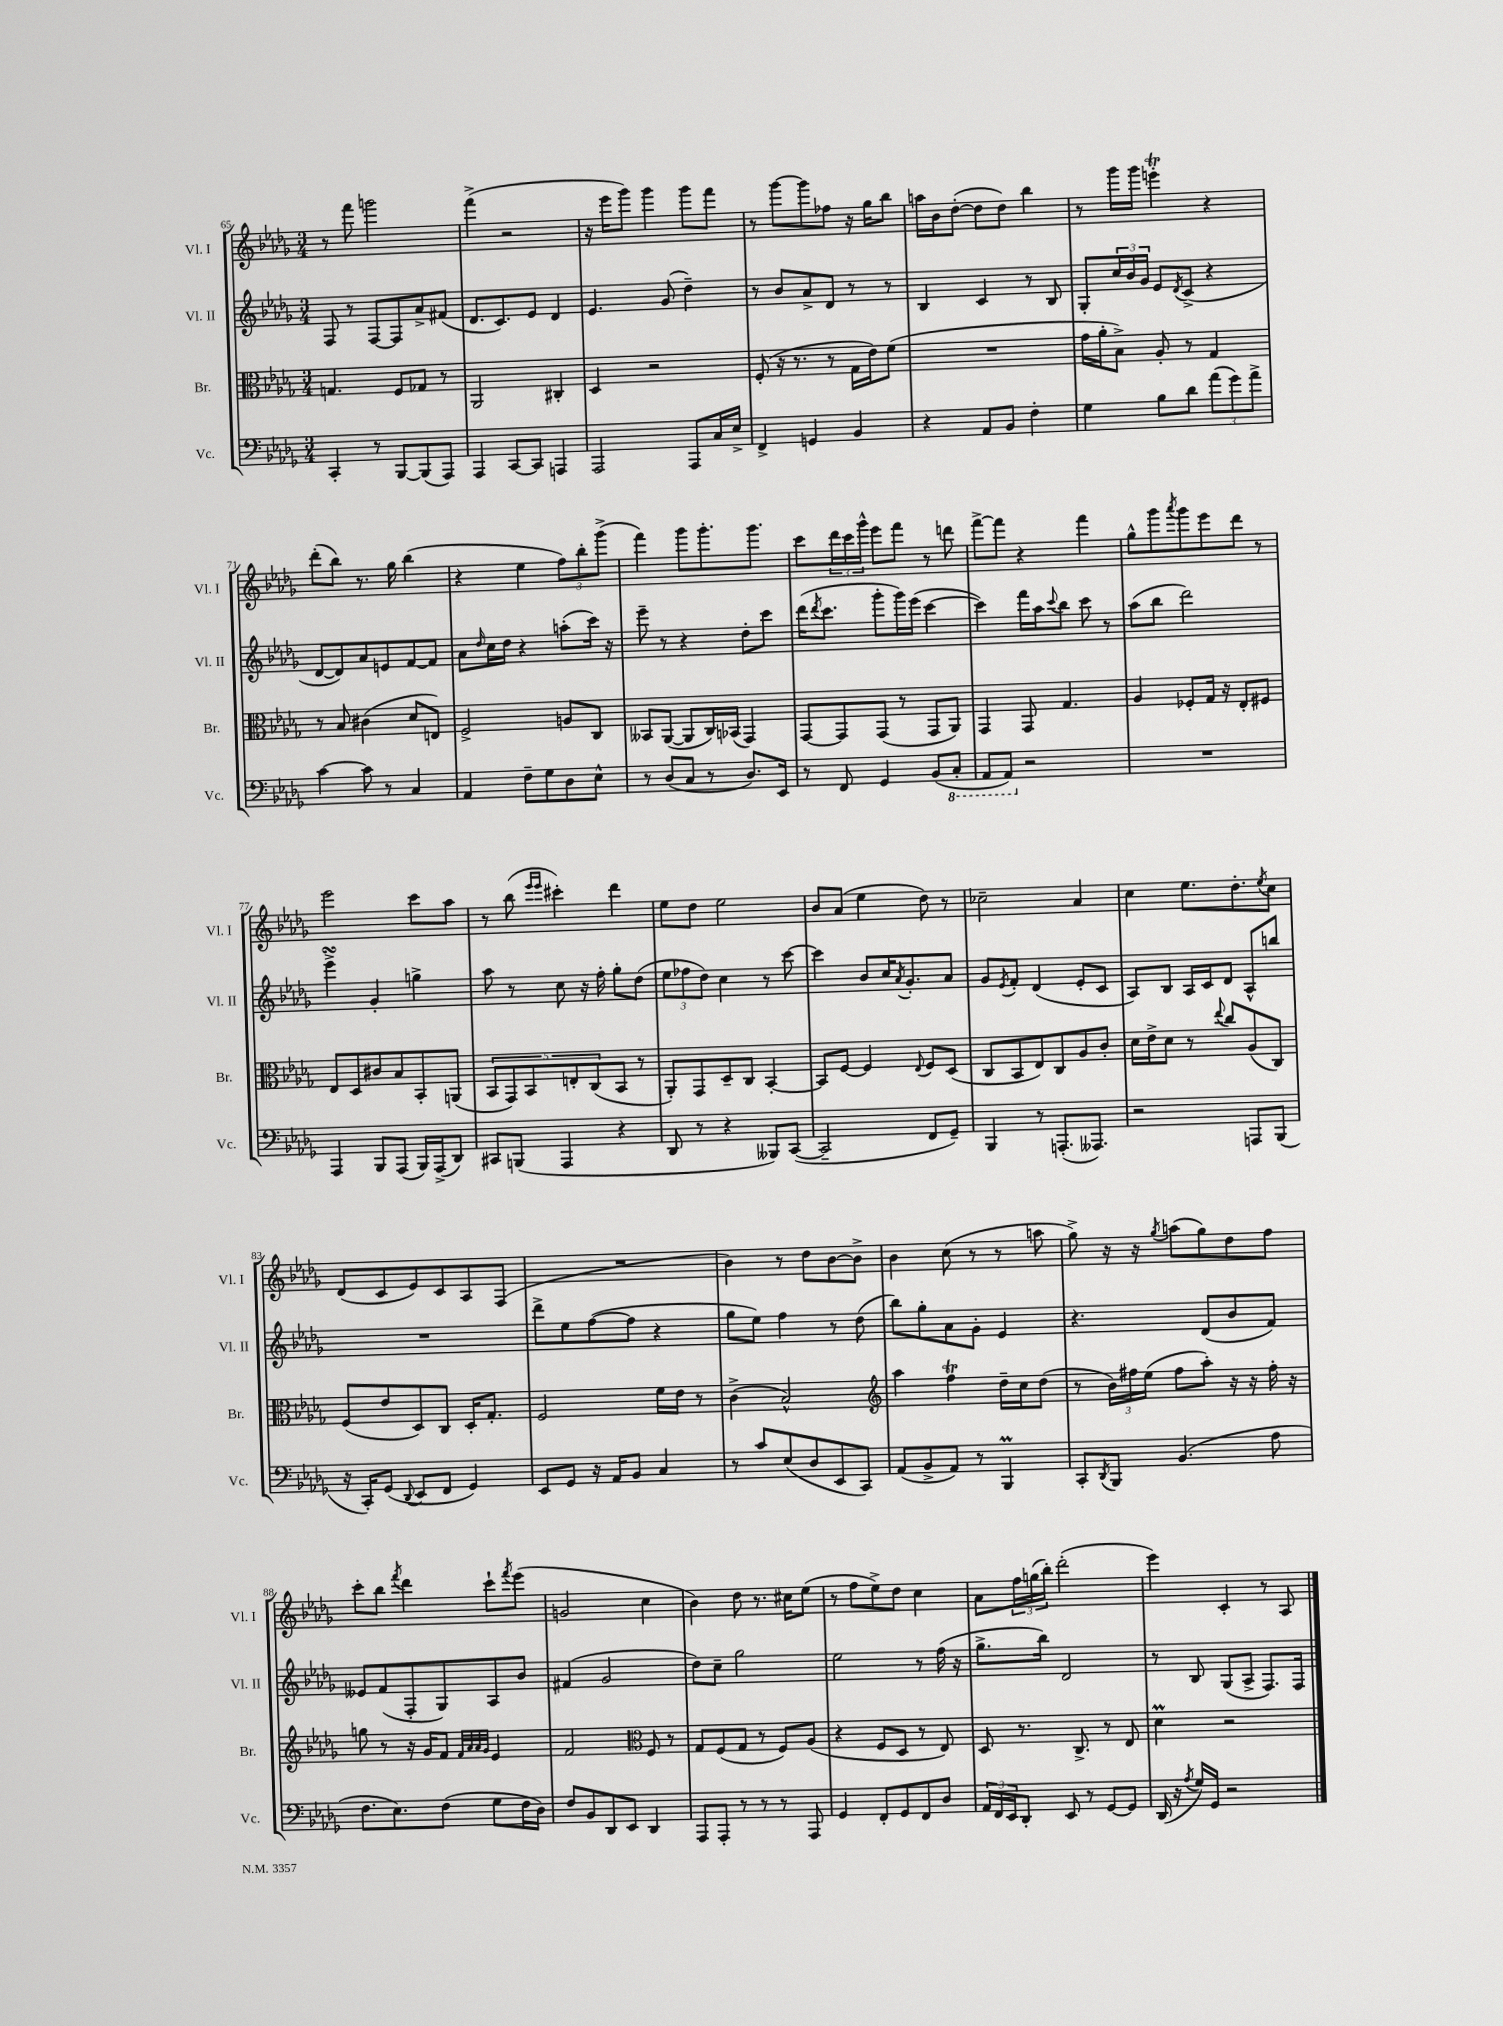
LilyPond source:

<<
\new StaffGroup <<
\new Staff = "s0" \with { instrumentName = "Vl. I" shortInstrumentName = "Vl. I" } {
    \clef treble \key des \major \numericTimeSignature \time 3/4
    r8 f'''8 g'''2 |
    f'''4->( r2 |
    r16 ees'''16 ges'''8) ges'''4 ges'''8 f'''8 |
    r8 ges'''8~ ges'''8 fes''8 r16 ges''16 bes''8 |
    a''16 bes'16 des''8~-.( des''8 des''8) bes''4 |
    r8 ges'''16 ges'''16 e'''4-.\trill r4 |
    des'''8-.( bes''8) r8. ges''16 bes''4( |
    r4 ees''4 \tuplet 3/2 { f''8) bes''8-. ges'''8->( } |
    f'''4) ges'''8 ges'''8.-. ges'''8. |
    c'''8 \tuplet 3/2 { des'''16 c'''16 ges'''16-^ } ees'''8 f'''8 r8 d'''8 |
    f'''8~-> f'''8 r4 f'''4 |
    ges''8-^ ges'''8 \acciaccatura { aes'''8 } ges'''8 ees'''8 des'''8 r8 |
    ees'''2 c'''8 aes''8 |
    r8 bes''8( \grace { ees'''16 ees'''16 } cis'''4-.) des'''4 |
    ees''8 des''8 ees''2 |
    bes'8 aes'8( ees''4 des''8) r8 |
    ces''2-- aes'4 |
    c''4 ees''8. des''8.-. \acciaccatura { ees''8 } c''8 |
    des'8( c'8 ees'8) c'8 aes8 f8( |
    R2. |
    bes'4) r8 des''8 bes'8~ bes'8-> |
    bes'4 c''8( r8 r8 a''8 |
    ges''8->) r16 r16 \acciaccatura { ges''8 } a''8( ges''8) des''8 f''8 |
    c'''8-. bes''8 \acciaccatura { f'''8 } des'''4 c'''8-! \acciaccatura { f'''8 } ees'''8( |
    g'2 c''4 |
    bes'4) des''8 r8. cis''16 ees''8( |
    r8 f''8 ees''8->) des''8 c''4 |
    aes'8 \tuplet 3/2 { f''16 g''16( bes''16-.) } des'''2-.( |
    ees'''4) c'4-. r8 aes8 \bar "|." |
}
\new Staff = "s1" \with { instrumentName = "Vl. II" shortInstrumentName = "Vl. II" } {
    \clef treble \key des \major \numericTimeSignature \time 3/4
    f8 r8 f8~ f8 aes'8-> fis'8( |
    des'8. c'8.) ees'8 des'4 |
    ees'4. ges'8( des''4--) |
    r8 bes'8 aes'8-> des'8 r8 r8 |
    bes4 c'4 r8 bes8 |
    ges8-. \tuplet 3/2 { c''16 bes'16 ges'16 } ees'8 \acciaccatura { des'8 } c'8->( r4 |
    des'8~ des'8) aes'8 e'8 f'8~ f'8 |
    aes'8 \grace { des''16 } c''16 des''16 r4 a''8-.( c'''16) r16 |
    ees'''8-- r8 r4 des''8-. c'''8 |
    des'''16( \acciaccatura { des'''8 } c'''8. ges'''8-. ges'''16) ees'''16( c'''4~ |
    c'''4) f'''16 aes''16 \appoggiatura { c'''8 } bes''8 c'''8 r8 |
    aes''8( bes''8 des'''2) |
    ees'''4->\turn ges'4-. g''4-> |
    aes''8 r8 c''8 r16 f''16-. ges''8-. des''8( |
    \tuplet 3/2 { ees''8 fes''8 des''8) } c''4 r8 c'''8~ |
    c'''4 bes'8 c''16 \acciaccatura { aes'8 } ges'8.-. aes'8 |
    ges'8 \acciaccatura { ees'8 } f'8-. des'4( ees'8-. c'8 |
    aes8) bes8 aes16 c'16 des'8 aes8-^ b''8 |
    R2. |
    des'''8-> ees''8 f''8~( f''8 r4 |
    ges''8 ees''8) f''4 r8 des''8( |
    bes''8) ges''8-. aes'8 ges'8-. ees'4 |
    r4. des'8( bes'8 f'8) |
    eeses'8 f'8( f8-. ges8) aes8 bes'8 |
    fis'4( ges'2 |
    des''8) c''8-- ges''2 |
    ees''2 r8 f''16( r16 |
    ges''8.-> bes''16) des'2 |
    r8 bes8 ges8( aes8-> f8.) f16 \bar "|." |
}
\new Staff = "s2" \with { instrumentName = "Br." shortInstrumentName = "Br." } {
    \clef alto \key des \major \numericTimeSignature \time 3/4
    g4. f8 ges8 r8 |
    aes,2 cis4-. |
    des4 r2 |
    f8-.( r16 r8. r8 ges16 ees'16) f'8( |
    R2. |
    ges'16 aes'16-. bes8->) aes8-. r8 ges4 |
    r8 bes8 cis'4( des'8 e8) |
    f2-> a8 c8 |
    beses,8 aes,8~( aes,8 c16) bes,16( ges,4) |
    ges,8~ ges,8 ges,8( r8 ges,8 aes,8) |
    ges,4 ges,8 ges4. |
    aes4 fes8-. ges16 r16 ees8-. fis8 |
    ees8 des8 cis'8 bes8 bes,8-. a,8( |
    \tuplet 5/4 { bes,8 ges,8) bes,8 e8-. c8( } bes,8 r8 |
    aes,8-.) ges,8 des8-- c8 bes,4~-. |
    bes,8 f8~ f4 \appoggiatura { ees8 } f8 des8( |
    c8 bes,8 ees8) c8 aes8 c'8-. |
    des'16 ees'16-> des'8 r8 \appoggiatura { ees''8 } c''8 aes8( c8) |
    f8( ees'8 des8) c8 des16-. ges8.-. |
    f2 f'16 ees'16 r8 |
    c'4->( bes2-^) |
    \clef treble aes''4 f''4\trill des''16-- c''16 des''8( |
    r8 \tuplet 3/2 { bes'16) fis''16 ees''16( } fis''8 aes''8-.) r16 r16 fis''16-. r16 |
    g''8 r8 r16 ges'16 f'8 \grace { f'32 aes'32 aes'32 ges'32 } ees'4 |
    f'2 \clef alto f8 r8 |
    ges8 f8( ges8 r8 f8) aes8( |
    r4 f8 des8 r8 ees8) |
    des8 r8. c8.-> r8 ees8 |
    des'4\prall r2 \bar "|." |
}
\new Staff = "s3" \with { instrumentName = "Vc." shortInstrumentName = "Vc." } {
    \clef bass \key des \major \numericTimeSignature \time 3/4
    c,4-. r8 bes,,8~ bes,,8( aes,,8) |
    aes,,4 c,8~ c,8 a,,4 |
    aes,,2 aes,,8 c16 ees16-> |
    f,4-> g,4 bes,4 |
    r4 aes,8 bes,8 f4-. |
    ges4 bes8 des'8 \tuplet 3/2 { aes'8( ges'8) aes'8-> } |
    c'4~ c'8 r8 c4 |
    aes,4 f8-- ges8 des8 ees8-^ |
    r8 des8( c8 r8 des8.) ees,16 |
    r8 f,8 ges,4 bes,8( \ottava #-1 c,8-. |
    aes,,8 aes,,8) \ottava #0 r2 |
    R2. |
    aes,,4 bes,,8 aes,,8( bes,,16) aes,,16->( des,8) |
    cis,8 b,,8( aes,,4 r4 |
    des,8 r8 r4 beses,,8) c,8~( |
    c,2-- f,8 ges,8--) |
    bes,,4 r8 a,,8.-.( aeses,,8.) |
    r2 a,,8 bes,,8( |
    r16 c,16-.) ges,8( \appoggiatura { des,8 } ees,8 f,8 ges,4) |
    ees,8 ges,8 r16 aes,16 bes,8 c4 |
    r8 c'8 ees8( des8 ees,8 c,8) |
    aes,8( bes,8-> aes,8) r8 bes,,4\prall |
    c,8-. \acciaccatura { des,8 } bes,,8 bes,4.( aes8 |
    f8. ees8.) f8( ges8 f16 des16) |
    f8 bes,8 des,8 ees,8 des,4 |
    aes,,8 aes,,8-. r8 r8 r8 aes,,8 |
    ges,4 f,8-. ges,8 f,8 des8 |
    \tuplet 3/2 { aes,16 f,16 ees,16 } des,8-. ees,8 r8 ges,8~ ges,8 |
    des,16( r16 \acciaccatura { aes8 } ges16) ges,16 r2 \bar "|." |
}
>>
>>
\layout { \context { \Score currentBarNumber = #65 } }
